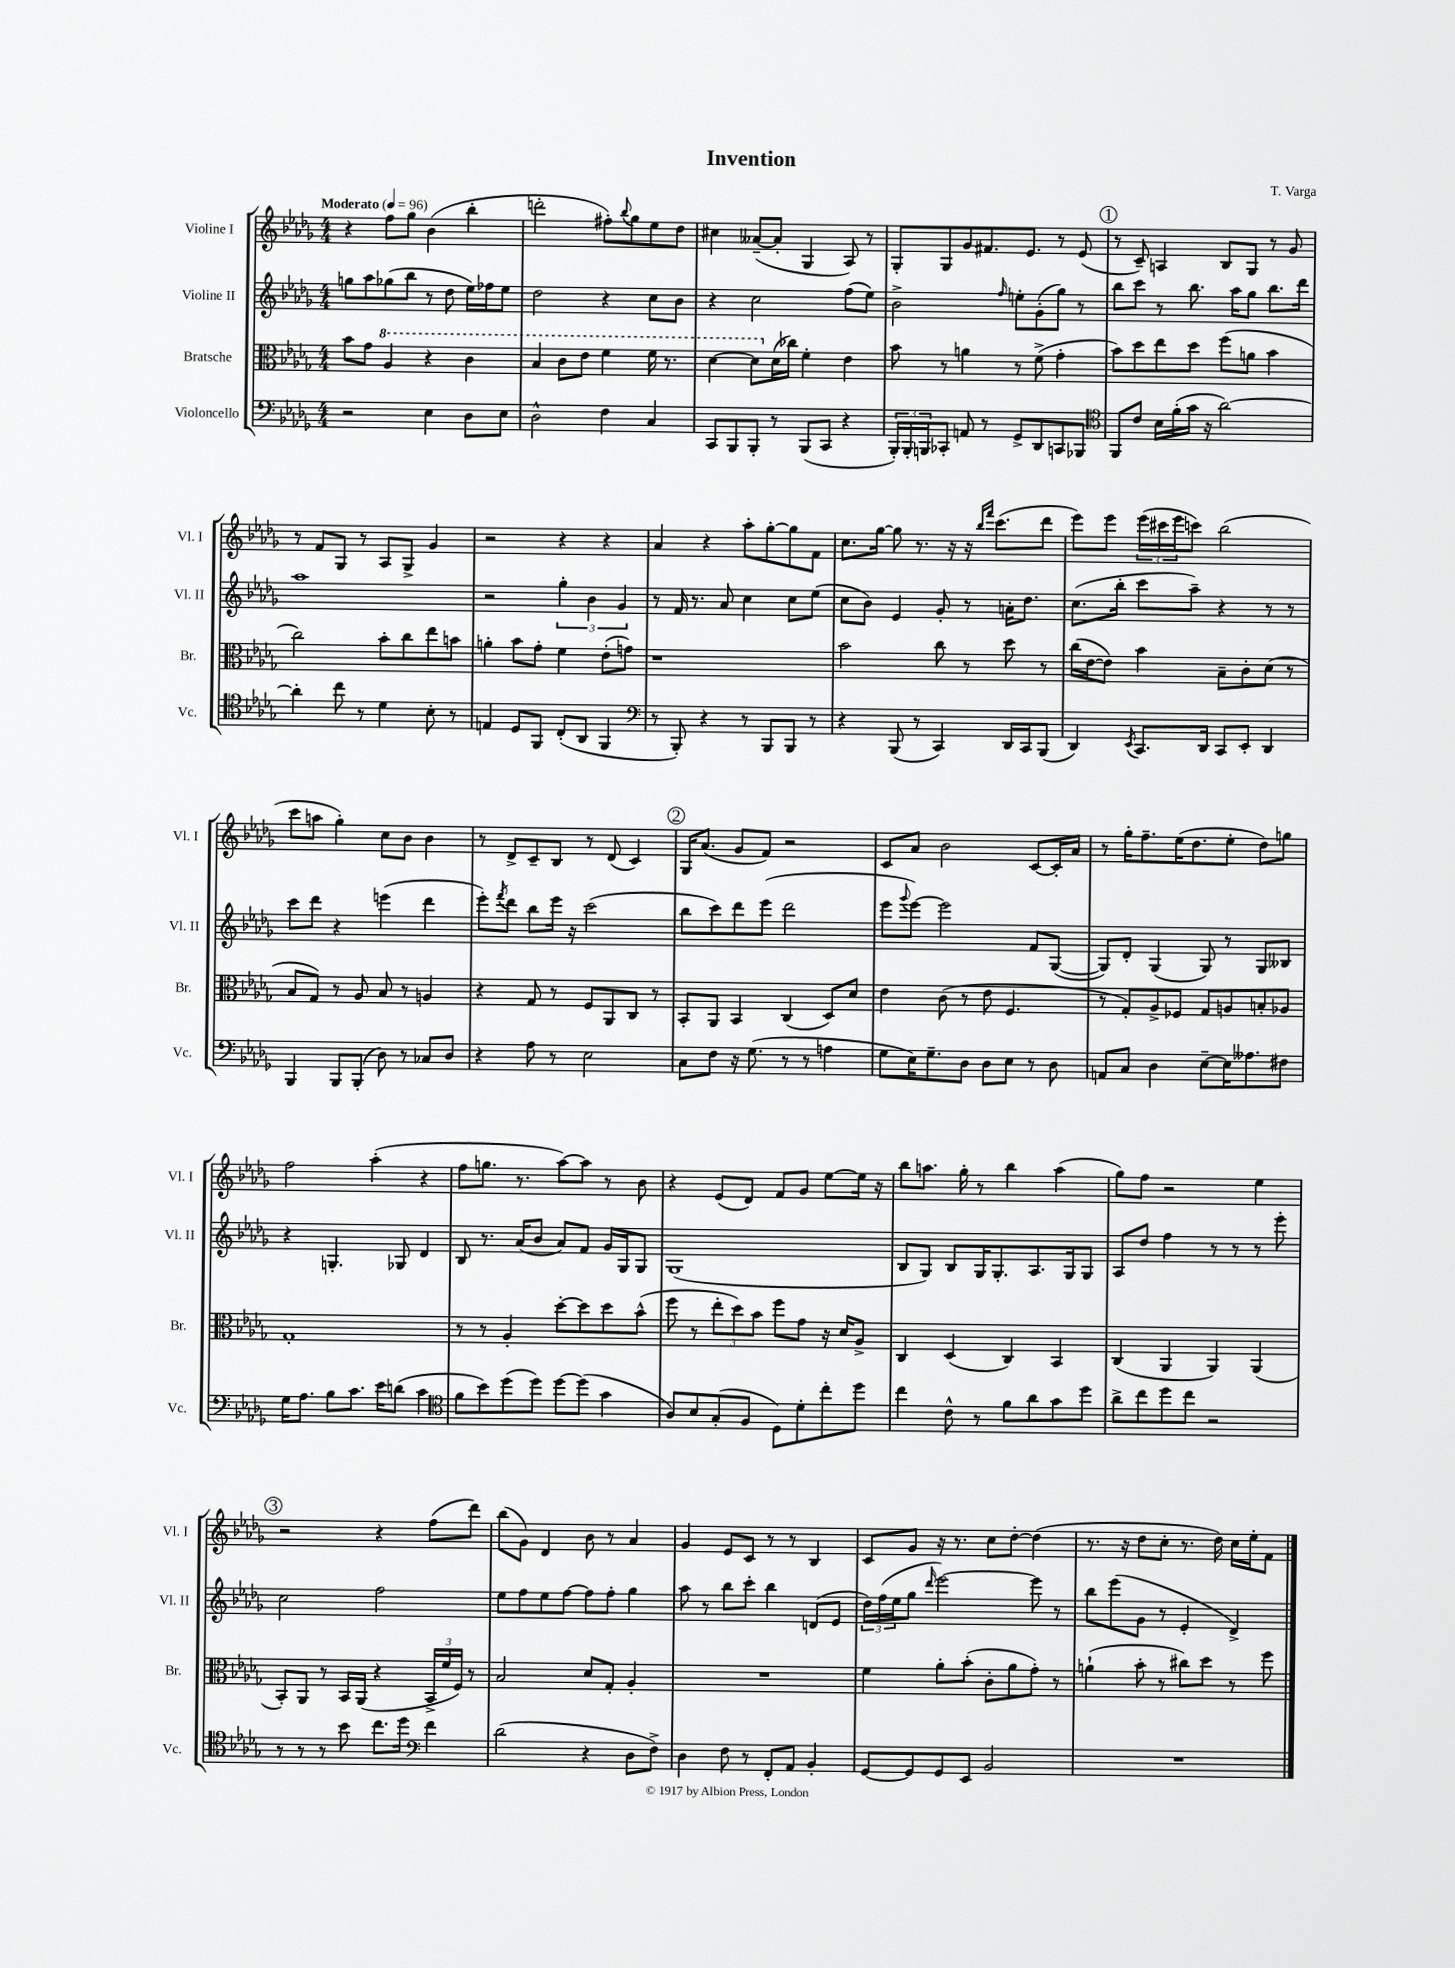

**kern	**kern	**kern	**kern
*staff4	*staff3	*staff2	*staff1
*clefF4	*clefC3	*clefG2	*clefG2
*k[b-e-a-d-g-]	*k[b-e-a-d-g-]	*k[b-e-a-d-g-]	*k[b-e-a-d-g-]
*M4/4	*M4/4	*M4/4	*M4/4
*MM96	*MM96	*MM96	*MM96
2r	8b-	8gg	4r
.	8g-	8aa-	.
.	4a-	(8gg-	8ff
.	.	8bb-	8gg-
4E-	4r	8r	(4b-
.	.	8dd-	.
8D-	4cc	16ee-)	4bb-'
.	.	16ff-	.
8E-	.	8ee-	.
=	=	=	=
2D-^^	4b-	2dd-	2ddd'
.	8cc	.	.
.	8ee-	.	.
4F	4ff	4r	8ff#')
.	.	.	8qqbb-
.	.	.	8gg-
4C	16ff	8cc	8ee-
.	8.r	.	.
.	.	8b-	8dd-
=	=	=	=
8CC	[4dd-	4r	4cc#
8BBB-	.	.	.
8BBB-'	8dd-]	2cc	([8a--~
8r	(16d-	.	8a--']
.	16cc-)	.	.
(8BBB-	4f'	.	4G-
8CC	.	.	.
4r	4e-	(8ff	8A-)
.	.	8ee-)	8r
=	=	=	=
24BBB-')	8b-	2b-^	8G-'
24BBB-'	.	.	.
24BBB	.	.	.
8CC-'	8r	.	8G-
8AA	4a	.	8g-
8r	.	.	8.f#
.	.	16qqff	.
8GG-^	8r	8ee'	.
.	.	.	8.e-
8DD-	(8f^	(8g-'	.
8CC	4g-'	8gg-)	8r
8BBB-	.	8r	(8e-
=	=	=	=
*clefC4	*	*	*
8FF	8b-)	8bb-	8r
8c	8dd-	8ccc	8c~)
16B-	8ee-	8r	4A
(16f'	.	.	.
16g-	8dd-	8.bb-	.
16r	.	.	.
[2a-)	(8ff	.	8B-
.	.	16aa-	.
.	8a	8gg-	8G-
.	4b-	8.bb-	8r
.	.	.	8g-
.	.	16ddd-	.
=	=	=	=
4a-']	2cc)	1aa-	8r
.	.	.	8f
8cc	.	.	8G-
8r	.	.	8r
4d-	8b-'	.	8A-
.	8cc	.	8G-^
8B-'	8ee-	.	4g-
8r	8b	.	.
=	=	=	=
4E	4a'	2r	2r
8D-	8b-	.	.
8FF	8g-'	.	.
(8C'	4f	6gg-'	4r
8AA-	.	.	.
.	.	6b-	.
4FF	(8e-'	.	4r
.	.	6g-	.
.	8g)	.	.
=	=	=	=
*clefF4	*	*	*
8r	1r	8r	4a-
8BBB-')	.	16f	.
.	.	8.r	.
4r	.	.	4r
.	.	8a-	.
8r	.	4cc	8aa-'
8BBB-	.	.	[8gg-'
8BBB-	.	8cc	8gg-]
8r	.	(8ee-	8f
=	=	=	=
4r	2b-	8cc	8.cc
.	.	8b-)	.
.	.	.	[16gg-
(8BBB-	.	4e-	8gg-]
8r	.	.	8.r
4CC)	8cc	8g-'	.
.	.	.	16r
.	8r	8r	16r
.	.	.	16qqbb-
.	.	.	16qqfff
.	.	.	(8.ccc
16DD-	8dd-	16a'	.
16CC	.	8.dd-	.
(8BBB-	8r	.	8ddd-
=	=	=	=
4DD-)	(16cc	(8.cc	8eee-)
.	[16e-	.	.
.	8e-])	.	8eee-
.	.	16bb-'	.
8qEE-	.	.	.
8.CC	4b-	8ccc	(24eee-
.	.	.	24ccc#
.	.	.	24eee-
.	.	8aa-~)	8ccc)
16DD-	.	.	.
8CC	8B-~	4r	(2bb-
8EE-'	8c'	.	.
4DD-	(8d-	8r	.
.	8r	8r	.
=	=	=	=
4BBB-	8B-	8ccc	8ccc
.	8G-)	8ddd-	8aa
8BBB-	8r	4r	4gg-')
(8BBB-'	8A-	.	.
8D-)	8B-	(4eee	8cc
8r	8r	.	8b-
8C-	4A	4ddd-	4b-
8D-	.	.	.
=	=	=	=
4r	4r	8eee-')	8r
.	.	8qfff	.
.	.	8ddd-	8d-^
8A-	8G-	8bb-	8c~
8r	8r	16eee-	8B-
.	.	16r	.
2E-	8F	(2ccc	8r
.	8AA-	.	(8d-
.	8C	.	4c)
.	8r	.	.
=	=	=	=
8C	8BB-'	8bb-	16G-
.	.	.	(8.a-
8F	8AA-	8ccc)	.
16r	4BB-	8ddd-	8g-
(8.G-	.	.	.
.	.	(8eee-	8f)
8r	(4C	2ddd-	2r
8r	.	.	.
4A	8D-)	.	.
.	8d-	.	.
=	=	=	=
8G-	4e-	8eee-	8c
.	.	8qqggg-	.
16E-)	.	[8eee-)	8a-
8.G-~	.	.	.
.	(8c	2eee-]	2b-
8D-	8r	.	.
8D-	8e-	.	.
8E-	4.F	.	.
8r	.	8f	[8c
8D-	.	([8G-	16c']
.	.	.	16a-
=	=	=	=
8AA	8r	8G-])	8r
8C	8G-')	8d-'	16gg-'
.	.	.	8.ff~
4D-	8A-^	(4G-	.
.	8F-	.	(16ee-
.	.	.	8.dd-
[8E-~	8G-	8G-)	.
16E-]	8A	8r	8ee-'
8.A--	.	.	.
.	8B'	8G-	8dd-)
8F#	8A-	8B--	8gg
=	=	=	=
16G-	1G-'	4r	2ff
8.A-	.	.	.
8B-	.	4.G'	.
8.c	.	.	.
.	.	.	(4aa-'
16e-	.	.	.
(8d	.	8G-	.
4c	.	4d-	4r
=	=	=	=
*clefC4	*	*	*
8f	8r	8B-	8ff
8b-)	8r	8.r	8.gg
(8dd-	4A-'	.	.
.	.	(16a-	8.r
8dd-)	.	8b-	.
[8dd-	[8dd-'	8a-)	[8aa-)
(8dd-]	8dd-]	8f	8aa-]
4g-	8dd-	16g-	8r
.	.	16G-	.
.	(8b-^^	8G-	8b-
=	=	=	=
8A-)	8ff	(1G-	4r
8B-	8r	.	.
(8G-'	12ee-'	.	(8e-
.	12dd-)	.	.
8F	.	.	8d-)
.	12b-	.	.
8D-)	8ff	.	8f
8d-'	8g-	.	8g-
8cc'	16r	.	[8ee-
.	16d-	.	.
8dd-	8A-^	.	16ee-]
.	.	.	16r
=	=	=	=
4cc	4C	8B-	8bb-
.	.	8G-)	8.aa
8c^^	(4D-	8B-	.
.	.	.	16gg-'
8r	.	16G-	8r
.	.	8.G-'	.
8f	4C)	.	4bb-
8a-	.	8.A-	.
8g-	4BB-	.	(4aa
.	.	16G-	.
8dd-	.	8G-	.
=	=	=	=
8a-^	(4C	8A-	8gg-)
8cc	.	8dd-	8ff
8dd-	4AA-	4ff	2r
8cc	.	.	.
2r	4AA-)	8r	.
.	.	8r	.
.	(4AA-	8r	4ee-
.	.	8eee-'	.
=	=	=	=
8r	8BB-')	2cc	2r
8r	8AA-	.	.
8r	8r	.	.
8b-	16BB-	.	.
.	(16AA-	.	.
8.cc	4r	2ff	4r
16dd-	.	.	.
*clefF4	*	*	*
4f	24BB-^	.	(8ff
.	24f	.	.
.	24F)	.	.
.	8r	.	8ddd-)
=	=	=	=
(2d-	2B-	8ee-	(8bb-
.	.	8ff	8g-)
.	.	8ee-	4d-
.	.	[8ff	.
4r	8d-	8ff]	8b-
.	8G-'	8ff'	8r
8D-	4A-'	4gg-	4a-
8F^)	.	.	.
=	=	=	=
4D-	1r	8aa-	4g-
.	.	8r	.
8F	.	8bb-	8e-
8r	.	8ccc'	8c
8FF'	.	4bb-	8r
8AA-	.	.	8r
4BB-'	.	(8d	4B-
.	.	8e-	.
=	=	=	=
[8GG-	4f	24dd-)	8c
.	.	(24ff	.
.	.	24ee-	.
8GG-]	.	8gg-	8g-
.	.	16qqddd-	.
8GG-	8a-'	[2eee-)	16r
.	.	.	8.r
8EE-	(8b-'	.	.
2BB-	8c'	.	8cc
.	8a-	.	[8dd-'
.	8g-')	8eee-]	(4dd-]
.	8r	8r	.
=	=	=	=
1r	(4a`	8bb-	8.r
.	.	(8eee-	.
.	.	.	16r
.	8b-'	8g-	8dd-
.	8r	8r	8cc'
.	8cc#)	4e-'	8.r
.	8dd-	.	.
.	.	.	16dd-)
.	8r	4d-^)	16cc
.	.	.	16ee-'
.	8ff	.	8f
==	==	==	==
*-	*-	*-	*-
